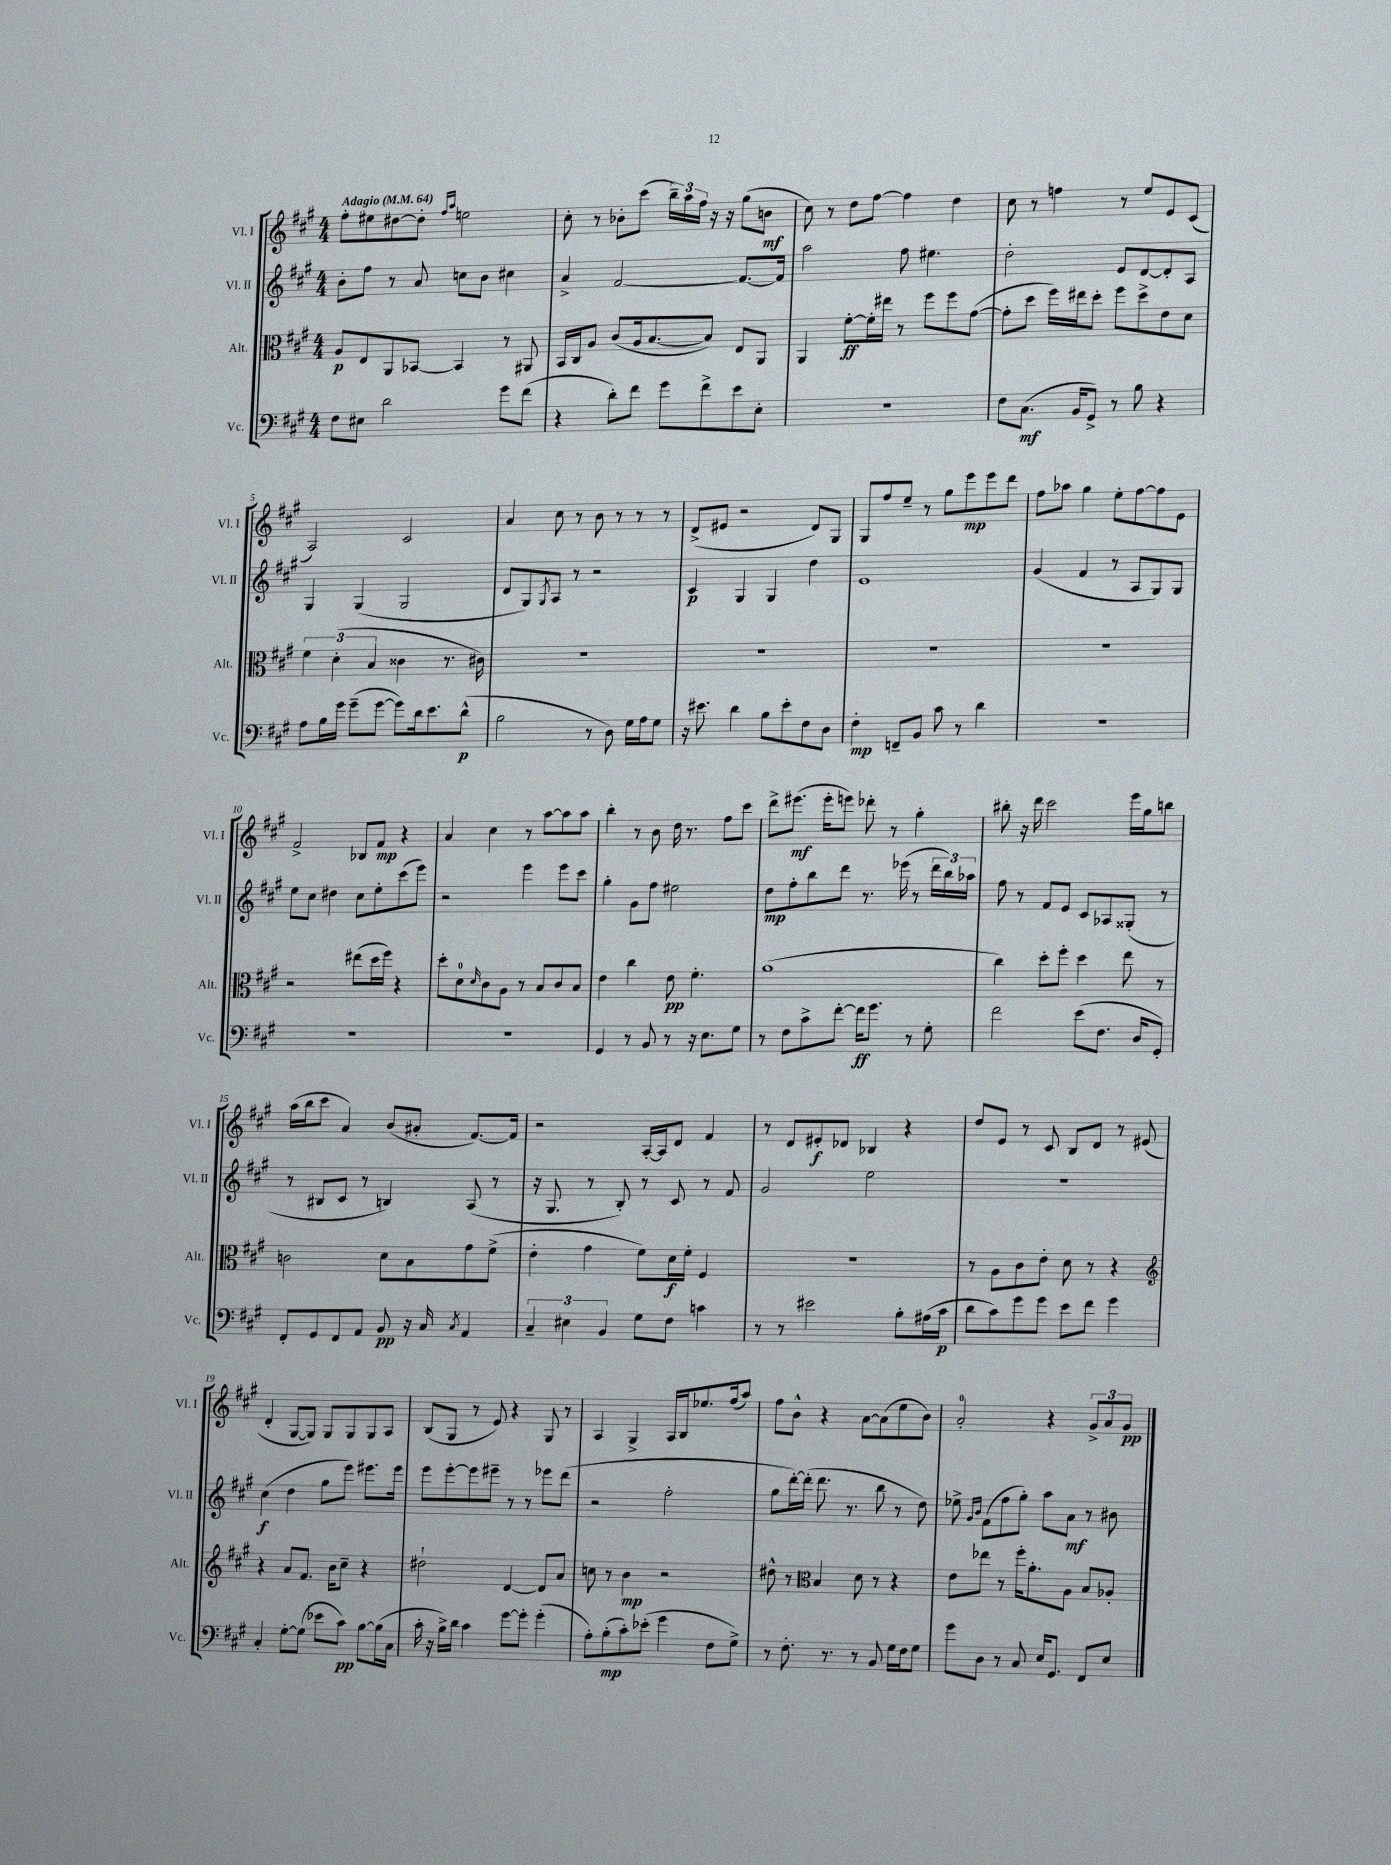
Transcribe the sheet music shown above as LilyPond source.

<<
\new StaffGroup <<
\new Staff = "s0" \with { instrumentName = "Vl. I" shortInstrumentName = "Vl. I" } {
    \clef treble \key a \major \numericTimeSignature \time 4/4 \tempo "Adagio" 4 = 64
    fis''8-. eis''8 dis''8~ dis''8-. \grace { fis''16 a''16 } e''2 |
    cis''8-. r8 bes'8-. cis'''8( \tuplet 3/2 { b''16--) a''16 fis''16 } r16 r16 gis''8( b'8\mf |
    cis''8) r8 d''8 fis''8~ fis''4 d''4 |
    cis''8 r8 f''4 r8 e''8 e'8 cis'8( |
    a2) cis'2 |
    a'4 cis''8 r8 b'8 r8 r8 r8 |
    d'8->( eis'8 r2 d'8) gis8 |
    gis8 fis''8 e''8-- r8 gis''8 e'''8\mp e'''8 d'''8 |
    fis''8 aes''8 gis''4 e''8-. fis''8~ fis''8 e'8 |
    fis'2-> bes8 fis'8\mp r4 |
    a'4 cis''4 r8 a''8~ a''8 a''8 |
    b''4-. r8 b'8 d''16 r8. fis''8 cis'''8 |
    d'''8-> eis'''8.\mf( eis'''16-. e'''8) des'''8-. r8 gis''4-. |
    bis''8-. r16 d'''16 cis'''2 e'''16 gis''16 b''8 |
    a''16( b''16 cis'''8 a'4) b'8( ais'8-. fis'8.~) fis'16 |
    r2 a16~-. a16 d'8 fis'4 |
    r8 d'8 eis'8-.\f des'8 bes4 r4 |
    d''8 e'8 r8 cis'8 b8 d'8 r8 eis'8( |
    d'4-. gis8~ gis8) gis8 gis8 gis8 a8 |
    b8( gis8 r8 e'8) r4 gis8 r8 |
    a4 gis4-> a16 b16 ees''8. fis''16( a''8) |
    fis''8 b'8-^ r4 a'8~ a'8( e''8 b'8) |
    a'2-0-. r4 \tuplet 3/2 { gis'8-> a'8 gis'8\pp } \bar "|." |
}
\new Staff = "s1" \with { instrumentName = "Vl. II" shortInstrumentName = "Vl. II" } {
    \clef treble \key a \major \numericTimeSignature \time 4/4
    b'8-. fis''8 r8 a'8 c''8 b'8 cis''4 |
    a'4-> fis'2~ fis'8.~ fis'16 |
    a''2 fis''8 eis''4. |
    d''2-. e'8 d'8~ d'8-. a8 |
    gis4 gis4( gis2 |
    d'8 gis8) \acciaccatura { gis8 } a8 r8 r2 |
    cis'4\p gis4 gis4 d''4 |
    e'1 |
    gis'4( fis'4 r8 a8 gis8) gis8 |
    e''8 cis''8 dis''4 cis''8 e''8-. cis'''8( e'''8) |
    r2 e'''4 e'''8 cis'''8 |
    gis''4-. gis'8 fis''8 eis''2 |
    d''8\mp fis''8-. b''8 d'''8 r8. ees'''16( r8 \tuplet 3/2 { d'''16 b''16) aes''16 } |
    fis''8 r8 fis'8 e'8 cis'8 aes8 gisis8-.( r8 |
    r8 bis8 cis'8 r8 b4) a8( r8 |
    r16 gis8. r8 b8-.) r8 cis'8 r8 fis'8 |
    gis'2 e''2 |
    R1 |
    cis''4\f( d''4 gis''8 e'''8) eis'''8. eis'''16 |
    e'''8 e'''8~-. e'''8 eis'''8-- r8 r8 ees'''8 d'''8( |
    r2 fis''2-. |
    gis''8 d'''16~-.) d'''16-.( d'''8. r8. b''8 r8 d''8) |
    ees''8-> \grace { gis'16 b'16 } fis'8( fis''8 gis''8-.) a''8 a'8\mf r8 bis'8 \bar "|." |
}
\new Staff = "s2" \with { instrumentName = "Alt." shortInstrumentName = "Alt." } {
    \clef alto \key a \major \numericTimeSignature \time 4/4
    a8\p e8 a,8 bes,8~ bes,4 r8 ais,8 |
    b,16 cis16 a8 cis'8( a16 b8.~ b8) e8 a,8 |
    a,4 fis'8~-.\ff fis'16-. eis''16 r8 fis''8 fis''8 gis'8~( |
    gis'8-. d''8 fis''16) eis''16 d''8-. fis''8 d''8-> e'8 d'8 |
    \tuplet 3/2 { fis'4 d'4-.( b4 } cisis'4 r8. cis'16) |
    R1 |
    R1 |
    R1 |
    R1 |
    r2 eis''8( d''16 fis''16) r4 |
    d''8-. d'8-0 \grace { d'16 } cis'8 a8 r8 b8 cis'8 b8 |
    e'4 cis''4 e'8\pp fis'4.-. |
    a'1( |
    cis''4) d''8-. fis''8-. d''4 e''8 r8 |
    c'2 d'8 b8 gis'8 fis'8->( |
    e'4-. gis'4 fis'8) d'16\f fis'16-. fis4 |
    R1 |
    r8 a8 cis'8 e'8-. d'8 r8 r4 |
    \clef treble r4 a'8 fis'8. b'16 cis''8-- r4 |
    dis''2-! d'4~ d'8 a'8 |
    c''8 r8 b'4\mp r2 |
    dis''8-^ r8 \clef alto b4 d'8 r8 r4 |
    e'8 ees''8 r8 fis''16-. a'8.-. a8 b8 aes8-. \bar "|." |
}
\new Staff = "s3" \with { instrumentName = "Vc." shortInstrumentName = "Vc." } {
    \clef bass \key a \major \numericTimeSignature \time 4/4
    fis8 eis8 d'2 gis'8 fis'8( |
    r4 d'8-.) fis'8 gis'8 fis'8-> e'8 e8-. |
    R1 |
    fis8 cis8.\mf( b,16 gis,8->) r8 b8 r4 |
    a8 b16 gis'16 gis'8--( gis'8~ gis'8) d'16 e'8. d'8-^\p( |
    b2 r8 d8) gis16 a16 gis8 |
    r16 eis'8. d'4 b8 eis'8-. fis8 d8 |
    fis4-.\mp f,8-- b,8 cis'8 r8 d'4 |
    R1 |
    R1 |
    R1 |
    gis,4 r8 b,8 r8 r16 e8. gis8 |
    r8 fis8 cis'8-> fis'8~-. fis'16\ff gis'8. r8 gis8-. |
    fis'2 e'8( fis8. d16 gis,8-.) |
    fis,8-. gis,8 fis,8 a,8 b,8\pp r16 cis16 \acciaccatura { cis8 } a,4 |
    \tuplet 3/2 { cis4-- eis4 b,4 } gis8 fis8 c'4 |
    r8 r8 eis'2 b8-. ais16( cis'16\p |
    d'8 cis'8) gis'8 gis'8 e'8 fis'8 gis'4 |
    cis4-. gis8~-. gis8( ees'8 cis'8\pp) b8~ b16( cis16 |
    cis'16-. r16 b16->) d'16 cis'4 gis'8~ gis'8-. gis'4-.( |
    a8-.) b8-.\mp( cis'8-.) ees'8-.( gis'4 fis8 gis8->) |
    r8 fis8.-. r8. r8 b,8 gis16 fis16 gis8 |
    gis'8 d8 r8 cis8 e16 gis,8. fis,8 e8 \bar "|." |
}
>>
>>
